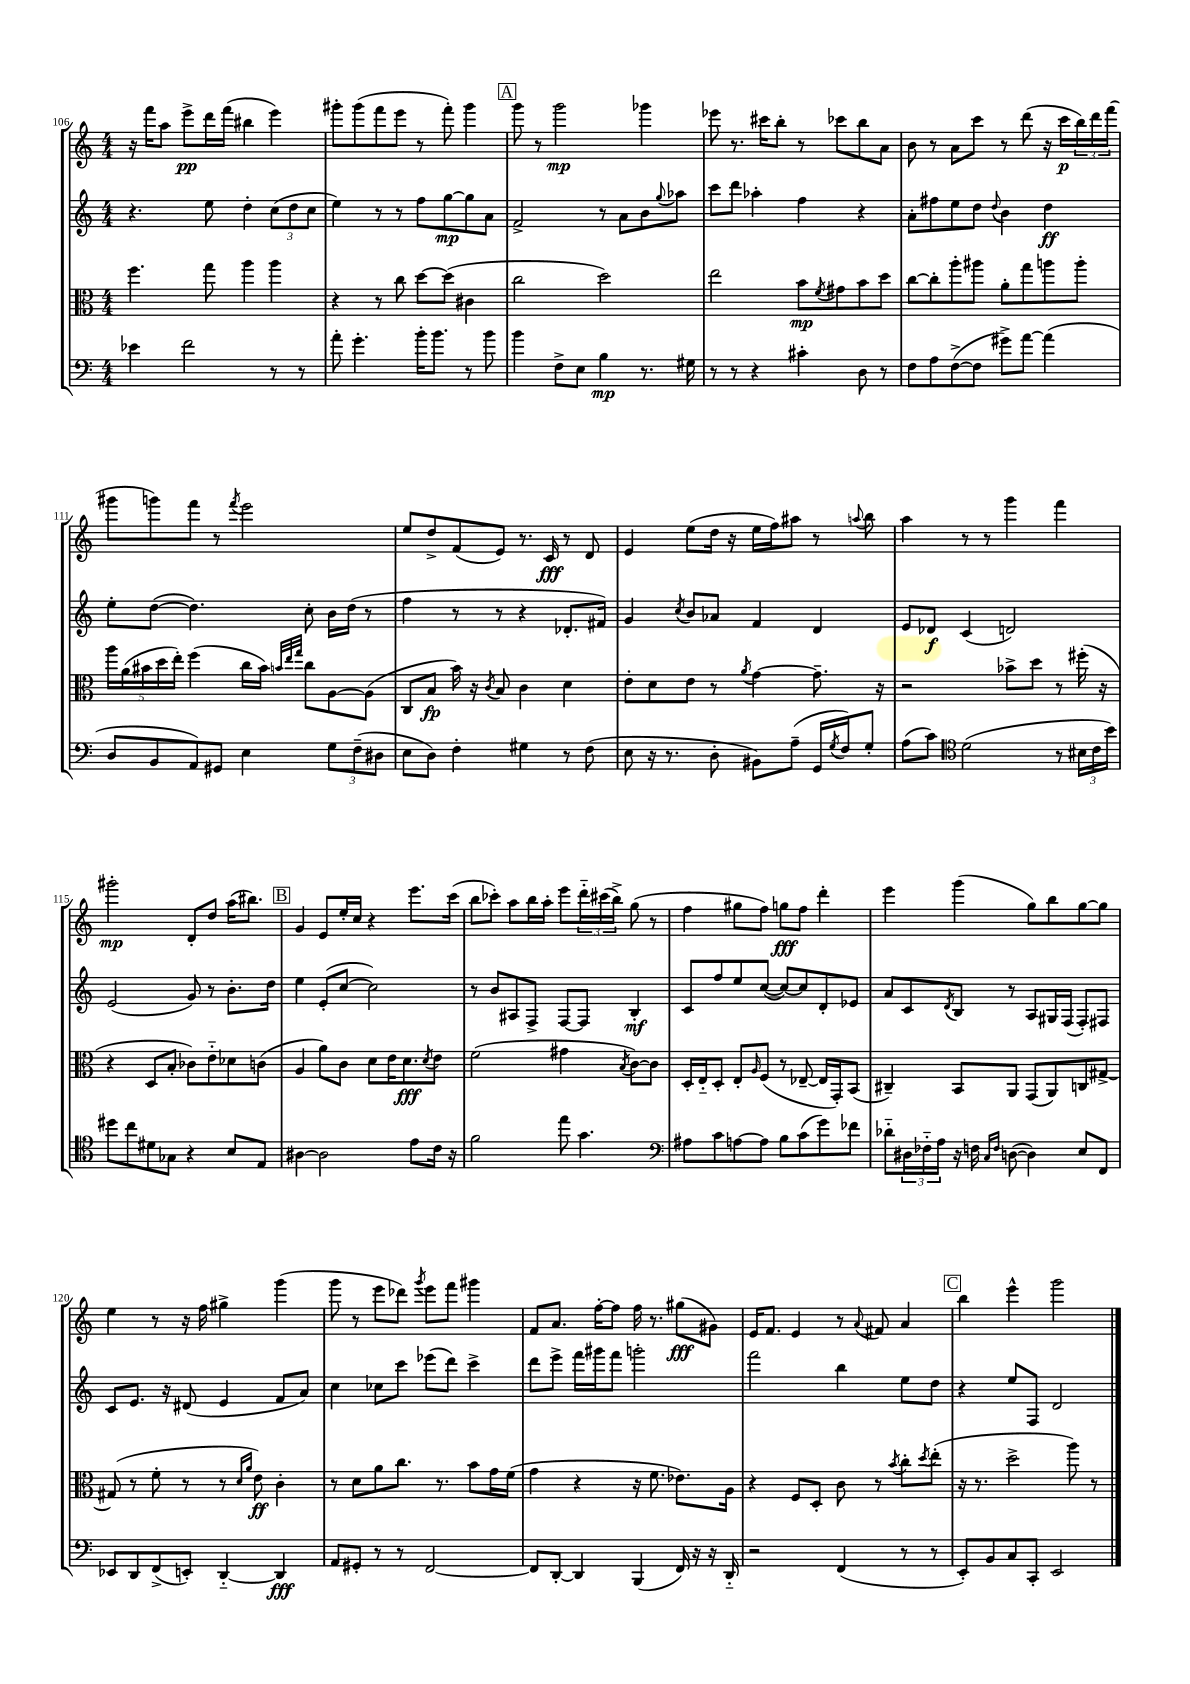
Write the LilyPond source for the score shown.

<<
\new StaffGroup <<
\new Staff = "s0" {
    \clef treble \key c \major \numericTimeSignature \time 4/4
    r16 f'''16 a''8 e'''8->\pp d'''16 f'''16( bis''4 e'''4) |
    gis'''8-. gis'''8( f'''8 e'''8 r8 f'''8-.) gis'''4 |
    \mark \markup { \box "A" } g'''8 r8 g'''2\mp ges'''4 |
    ees'''8 r8. cis'''16 b''8-. r8 ces'''8 b''8 a'8 |
    b'8 r8 a'8 c'''8 r8 d'''8( r16 c'''16\p \tuplet 3/2 { b''16) d'''16 f'''16( } |
    gis'''8 g'''8) f'''8 r8 \acciaccatura { f'''8 } e'''2 |
    e''8 d''8-> f'8( e'8) r8. c'16\fff r8 d'8 |
    e'4 e''8( d''16 r16 e''16 f''16) ais''8 r8 \appoggiatura { a''8 } b''8 |
    a''4 r8 r8 g'''4 f'''4 |
    gis'''2-.\mp d'8-. d''8 a''16( bis''8.) |
    \mark \markup { \box "B" } g'4 e'8 e''16-. c''16 r4 e'''8. c'''16( |
    b''8 ces'''8-.) a''8 b''16 a''16-. e'''8 \tuplet 3/2 { d'''16-_ cis'''16( b''16->) } g''8( r8 |
    f''4 gis''8 f''8) g''8\fff f''8 d'''4-. |
    e'''4 g'''4( g''8) b''8 g''8~ g''8 |
    e''4 r8 r16 f''16 gis''4-> g'''4( |
    g'''8 r8 e'''8 des'''8) \acciaccatura { g'''8 } e'''8 f'''8 gis'''4 |
    f'8 a'8. f''16~-. f''8 f''16 r8. gis''8\fff( gis'8) |
    e'16 f'8. e'4 r8 \appoggiatura { a'8 } fis'8 a'4 |
    \mark \markup { \box "C" } b''4 e'''4-^ g'''2 \bar "|." |
}
\new Staff = "s1" {
    \clef treble \key c \major \numericTimeSignature \time 4/4
    r4. e''8 d''4-. \tuplet 3/2 { c''8( d''8 c''8 } |
    e''4) r8 r8 f''8 g''8~\mp g''8 a'8 |
    \mark \markup { \box "A" } f'2-> r8 a'8 b'8 \appoggiatura { g''8 } aes''8 |
    c'''8 d'''8 aes''4-. f''4 r4 |
    a'8-. fis''8 e''8 d''8 \appoggiatura { d''8 } b'4 d''4\ff |
    e''8-. d''8~( d''4.) c''8-. b'16 d''16( r8 |
    f''4 r8 r8 r4 des'8.-. fis'16) |
    g'4 \acciaccatura { c''8 } b'8 aes'8 f'4 d'4 |
    e'8 des'8\f c'4( d'2) |
    e'2( g'8) r8 b'8.-. d''16 |
    \mark \markup { \box "B" } e''4 e'8-.( c''8~ c''2) |
    r8 b'8 ais8 f8-> f8~ f8 b4-.\mf |
    c'8 f''8 e''8 c''8~( c''8~) c''8 d'8-. ees'8 |
    a'8 c'8 \acciaccatura { d'8 } b8 r8 a8 gis16 f16( f8-.) fis8 |
    c'8 e'8. r16 dis'8( e'4 f'8 a'8) |
    c''4 ces''8 c'''8 ees'''8( d'''8) c'''4-> |
    d'''8 e'''8-> f'''16 gis'''16 f'''8 g'''2-. |
    f'''2 b''4 e''8 d''8 |
    \mark \markup { \box "C" } r4 e''8 f8 d'2 \bar "|." |
}
\new Staff = "s2" {
    \clef alto \key c \major \numericTimeSignature \time 4/4
    f''4. g''8 a''4 a''4 |
    r4 r8 c''8 d''8~ d''8( cis'4 |
    \mark \markup { \box "A" } c''2 d''2) |
    e''2 b'8\mp \acciaccatura { f'8 } gis'8 b'8 d''8 |
    c''8~ c''8-. a''8-. ais''8 a'8-. g''8 a''8 a''8-. |
    \tuplet 5/4 { a''16 a'16( bis'16 d''16 e''16-.) } f''4( c''16 bis'16) \grace { b'32 e''32 g''32 } c''8 a8~ a8( |
    c8 b8\fp b'16) r16 \acciaccatura { c'8 } b8 c'4 d'4 |
    e'8-. d'8 e'8 r8 \acciaccatura { a'8 } g'4~ g'8.-- r16 |
    r2 bes'8-> d''8 r8 fis''16-.( r16 |
    r4 d8 b8-. ces'8) e'8-_ des'8 c'8( |
    \mark \markup { \box "B" } a4 a'8) c'8 d'8 e'16 d'8.\fff \acciaccatura { d'8 } e'8 |
    f'2( gis'4 \acciaccatura { b8 } c'8~) c'8 |
    d16-. e16-_ d8-. e8-. \grace { a16 } f8( r8 ees8~-- ees16 g,16-.) b,8( |
    cis4--) b,8 a,8 g,8( a,8) c8 gis8~-> |
    gis8( r8 f'8-. r8 r8 \grace { d'16 a'16 } e'8\ff) c'4-. |
    r8 d'8 a'8 c''8. r8. b'8 g'16 f'16( |
    g'4 r4 r16 f'8. ees'8.) a16 |
    r4 f8 d8-. c'8 r8 \acciaccatura { b'8 } c''8-. \acciaccatura { d''8 } e''8-.( |
    \mark \markup { \box "C" } r16 r8. d''2-> a''8) r8 \bar "|." |
}
\new Staff = "s3" {
    \clef bass \key c \major \numericTimeSignature \time 4/4
    ees'4 f'2 r8 r8 |
    a'8-. g'4.-. b'16-. b'8. r8 b'8 |
    \mark \markup { \box "A" } b'4 f8-> e8 b4\mp r8. gis16 |
    r8 r8 r4 cis'4-. d8 r8 |
    f8 a8 f8~->( f8 gis'8->) a'8~ a'4( |
    d8 b,8 a,8) gis,8 e4 \tuplet 3/2 { g8 f8--( dis8 } |
    e8 d8) f4-. gis4 r8 f8( |
    e8 r16 r8. d8-. bis,8) a8--( g,16 \acciaccatura { g8 } f16) g8-. |
    a8( c'8) \clef tenor d'2( r8 \tuplet 3/2 { bis16 c'16 b'16) } |
    dis''8 c''8 dis'8 ges8 r4 b8 e8 |
    \mark \markup { \box "B" } ais4~ ais2 e'8 c'16 r16 |
    f'2 e''8 g'4. |
    \clef bass ais8 c'8 a8~ a8 b8 c'8( g'8) fes'8 |
    des'8-_ \tuplet 3/2 { dis16 fes16-_ a16 } r16 f16 \grace { c16 f16 } d8~( d4) e8 f,8 |
    ees,8 d,8 f,8->( e,8-.) d,4~-_ d,4\fff |
    a,8 gis,8-. r8 r8 f,2~ |
    f,8 d,8~-. d,4 b,,4( f,16) r16 r16 d,16-_ |
    r2 f,4( r8 r8 |
    \mark \markup { \box "C" } e,8-.) b,8 c8 c,8-. e,2 \bar "|." |
}
>>
>>
\layout { \context { \Score currentBarNumber = #106 } }
